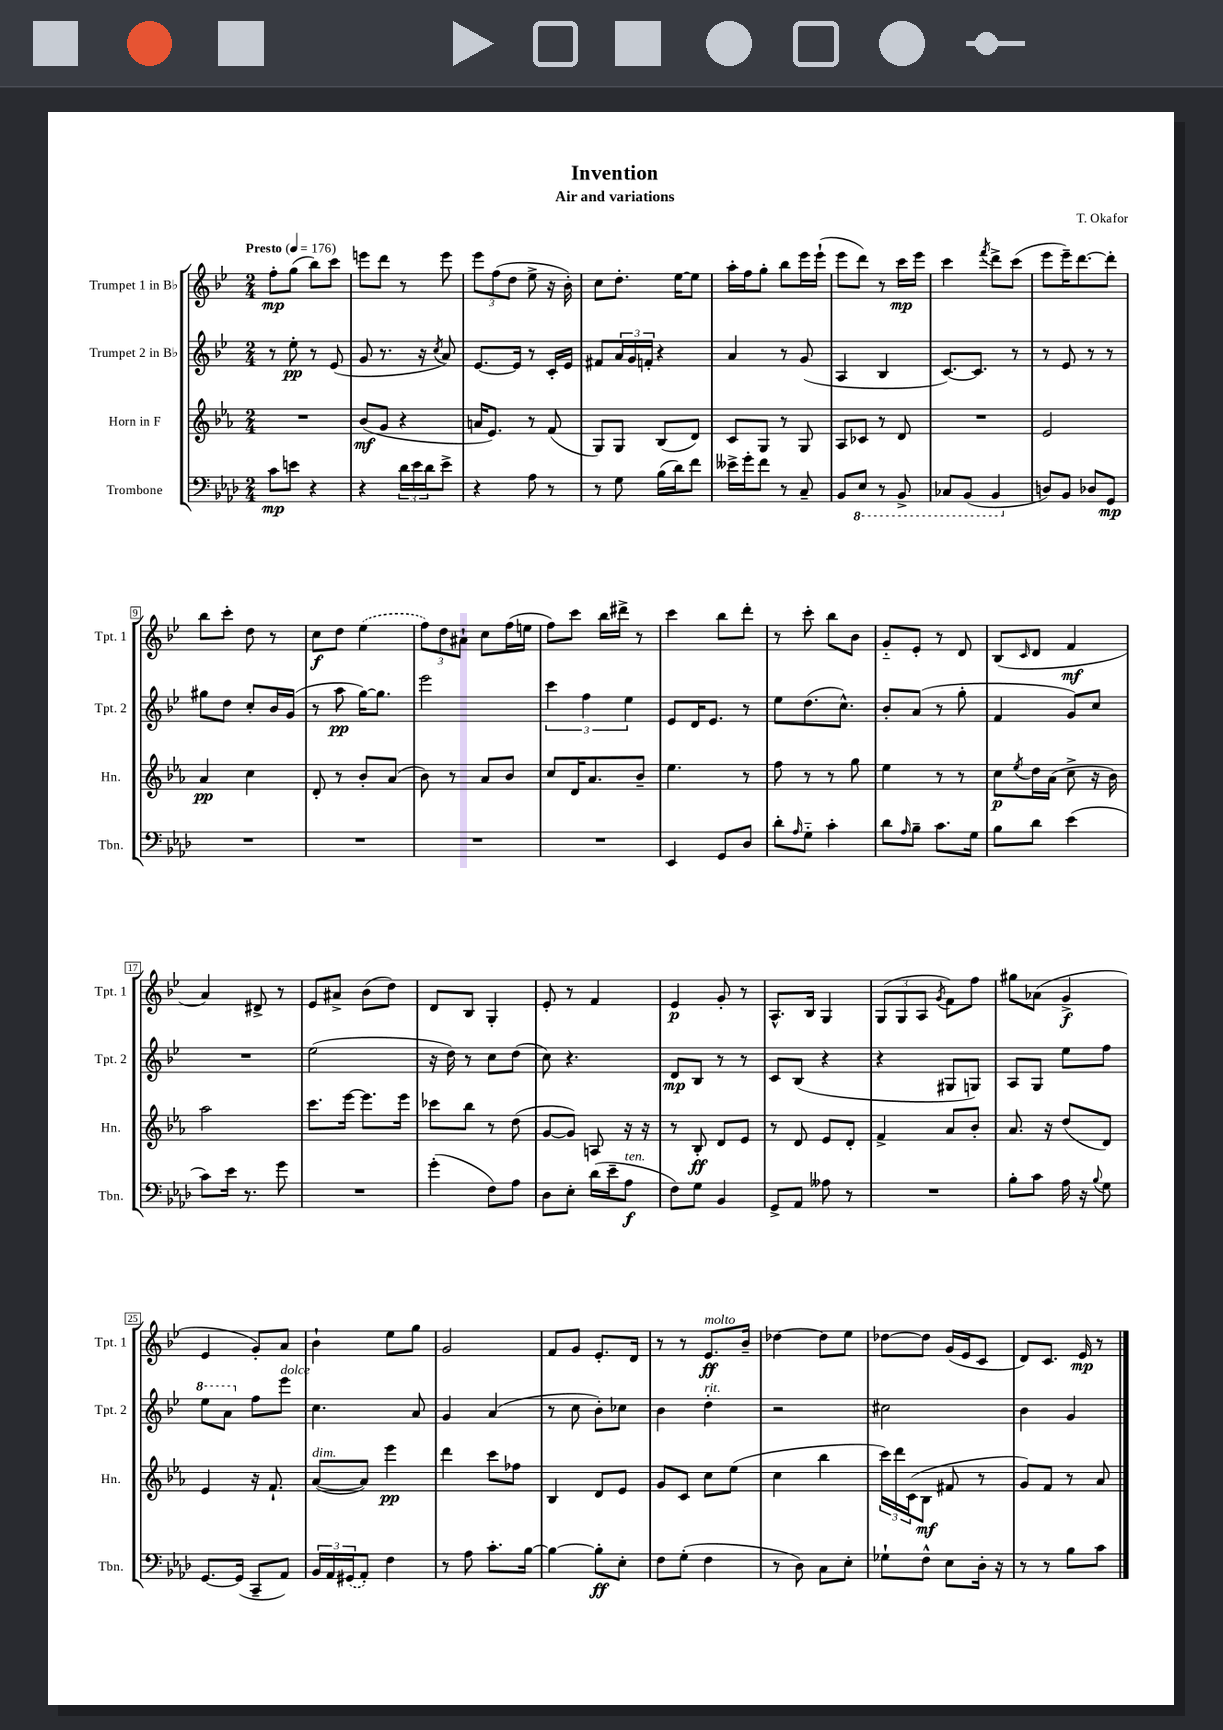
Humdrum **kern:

**kern	**kern	**kern	**kern
*staff4	*staff3	*staff2	*staff1
*clefF4	*clefG2	*clefG2	*clefG2
*k[b-e-a-d-]	*k[b-e-a-]	*k[b-e-]	*k[b-e-]
*M2/4	*M2/4	*M2/4	*M2/4
*MM176	*MM176	*MM176	*MM176
8c	2r	8r	8ff'
8e	.	8ee-'	(8gg
4r	.	8r	8bb-)
.	.	(8e-	8ccc
=	=	=	=
4r	(8b-	8g	8eee
.	8g	8.r	8ddd
24d-	4r	.	8r
24e-	.	.	.
.	.	16r	.
24d-	.	.	.
.	.	8qcc	.
8e-^	.	8a)	8eee
=	=	=	=
4r	16a	[8.e-	12eee-
.	8.e-)	.	.
.	.	.	(12ff
.	.	.	12dd
.	.	16e-]	.
8A-	8r	8r	8ee-^
8r	(8f	16c'	16r
.	.	16e-	16b-')
=	=	=	=
8r	8G)	8f#	8cc
8G	8G	24a	8.dd'
.	.	24g	.
.	.	24f'	.
(16B-	(8B-	4r	.
16d-)	.	.	[16ee-
8f	8d)	.	8ee-]
=	=	=	=
16e--^	8c	4a	16aa'
16g'	.	.	16ff
8f	8G	.	8gg'
8r	8r	8r	8bb-
8C~	8G	(8g	16eee-
.	.	.	(16eee-`
=	=	=	=
8BB-	8A-	4A	8eee-
8EE-	8c-	.	8ddd)
8r	8r	4B-	8r
8BBB-^	8d	.	16ccc
.	.	.	16eee-
=	=	=	=
8CC-	2r	[8.c)	4ccc
(8BBB-	.	.	.
.	.	8.c]	.
.	.	.	8qfff
4BBB-	.	.	8ddd^
.	.	8r	(8ccc
=	=	=	=
8D)	2e-	8r	8eee-
8BB-	.	8e-	16eee-~)
.	.	.	[8.ddd
8D-	.	8r	.
8GG	.	8r	8ddd']
=	=	=	=
2r	4a-	8gg#	8bb-
.	.	8dd	8ccc'
.	4cc	8cc'	8dd
.	.	16b-	8r
.	.	(16g	.
=	=	=	=
2r	8d'	8r	8cc
.	8r	8aa	8dd
.	8b-'	[16gg)	(4ee-
.	.	8.gg]	.
.	(8a-	.	.
=	=	=	=
2r	8b-)	2eee-	12ff)
.	.	.	12dd
.	8r	.	.
.	.	.	12a#`
.	8a-	.	8cc
.	8b-	.	(16ff
.	.	.	16ee
=	=	=	=
2r	8cc	6ccc	8ff)
.	16d	.	8ccc
.	.	6ff	.
.	8.a-	.	.
.	.	.	16bb-
.	.	.	16ddd#^
.	.	6ee-	.
.	8b-~	.	8r
=	=	=	=
4EE-	4.ee-	8e-	4ccc
.	.	16d	.
.	.	8.e-	.
8GG	.	.	8bb-
8D-	8r	8r	8ddd'
=	=	=	=
8d-'	8ff	8ee-	8r
16qqA-	.	.	.
8G'~	8r	(8.dd	8ccc'
4c'	8r	.	8bb-
.	.	8.cc^^)	.
.	8gg	.	8b-
=	=	=	=
8d-	4ee-	8b-'	8g'~
16qqA-	.	.	.
8B-~	.	(8a	8e-'
8.c	8r	8r	8r
.	8r	8gg'	8d
16G	.	.	.
=	=	=	=
8B-	8cc	4f	(8B-
.	8qee-	.	16qqc
8d-	16dd	.	8d
.	(16a-	.	.
(4e-	8cc^	8g)	4f
.	16r	8cc	.
.	16b-)	.	.
=	=	=	=
8c)	2aa-	2r	4a)
16e-	.	.	.
8.r	.	.	.
.	.	.	8d#^
8g	.	.	8r
=	=	=	=
2r	8.ccc	(2ee-	8e-
.	.	.	8a#^
.	[16eee-	.	.
.	8.eee-]	.	(8b-
.	.	.	8dd)
.	16eee-	.	.
=	=	=	=
(4g'	8ccc-	16r	8d
.	.	16dd)	.
.	8bb-	8r	8B-
8F)	8r	8cc	4G'
8A-	(8dd	(8dd	.
=	=	=	=
8D-	[8g	8cc)	8e-'
8E-'	8g])	4.r	8r
(16d-	8A	.	4f
16e-~	.	.	.
8A-	16r	.	.
.	16r	.	.
=	=	=	=
8F)	8r	8d	4e-
8G	8B-'	8B-	.
4BB-	8d	8r	8g'
.	8e-	8r	8r
=	=	=	=
8GG^	8r	8c	8.A^^
8AA-	8d	(8B-	.
.	.	.	16B-
8A--	8e-	4r	4G
8r	8d'	.	.
=	=	=	=
2r	4f^	4r	(12G
.	.	.	12G
.	.	.	12A
.	.	.	8qg
.	8a-	8G#	8f)
.	8b-'	8G)	8ff
=	=	=	=
8B-'	8.a-	8A	8gg#
8c	.	8G	(8a-
.	16r	.	.
16A-	(8dd	8ee-	4g^
16r	.	.	.
8qqB-	.	.	.
8G	8d)	8ff	.
=	=	=	=
[8.GG	4e-	8eee-	4e-
.	.	8aa	.
(16GG]	.	.	.
8CC~	16r	8ff	8g')
.	8.f`	.	.
8AA-)	.	8eee-	8a
=	=	=	=
24BB-	([8a-	4.cc	4b-`
24AA-	.	.	.
(24GG#	.	.	.
8AA-')	8a-])	.	.
4F	4eee-	.	8ee-
.	.	8a	8gg
=	=	=	=
8r	4ddd	4g	2g
8A-	.	.	.
8.c'	8ccc	(4a	.
.	8ff-	.	.
[16B-	.	.	.
=	=	=	=
4B-_	4B-	8r	8f
.	.	8cc	8g
8B-']	8d	8b-')	8.e-'
8E-'	8e-	8cc-	.
.	.	.	16d
=	=	=	=
8F	8g	4b-	8r
(8G'	8c	.	8r
4F	8cc	4dd'	8.e-
.	(8ee-	.	.
.	.	.	16b-~
=	=	=	=
8r	4cc	2r	[4dd-
8D-)	.	.	.
8C	4bb-	.	8dd-]
8E-'	.	.	8ee-
=	=	=	=
8G-`	24ccc)	2cc#	[8dd-
.	24ddd	.	.
.	(24c	.	.
8F^^	8B-	.	8dd-]
8E-	8f#	.	(16g
.	.	.	16e-
16D-'	8r	.	8c
16r	.	.	.
=	=	=	=
8r	8g)	4b-	8d)
8r	8f	.	8.c
8B-	8r	4g	.
.	.	.	16e-
8c	8a-	.	8r
==	==	==	==
*-	*-	*-	*-
